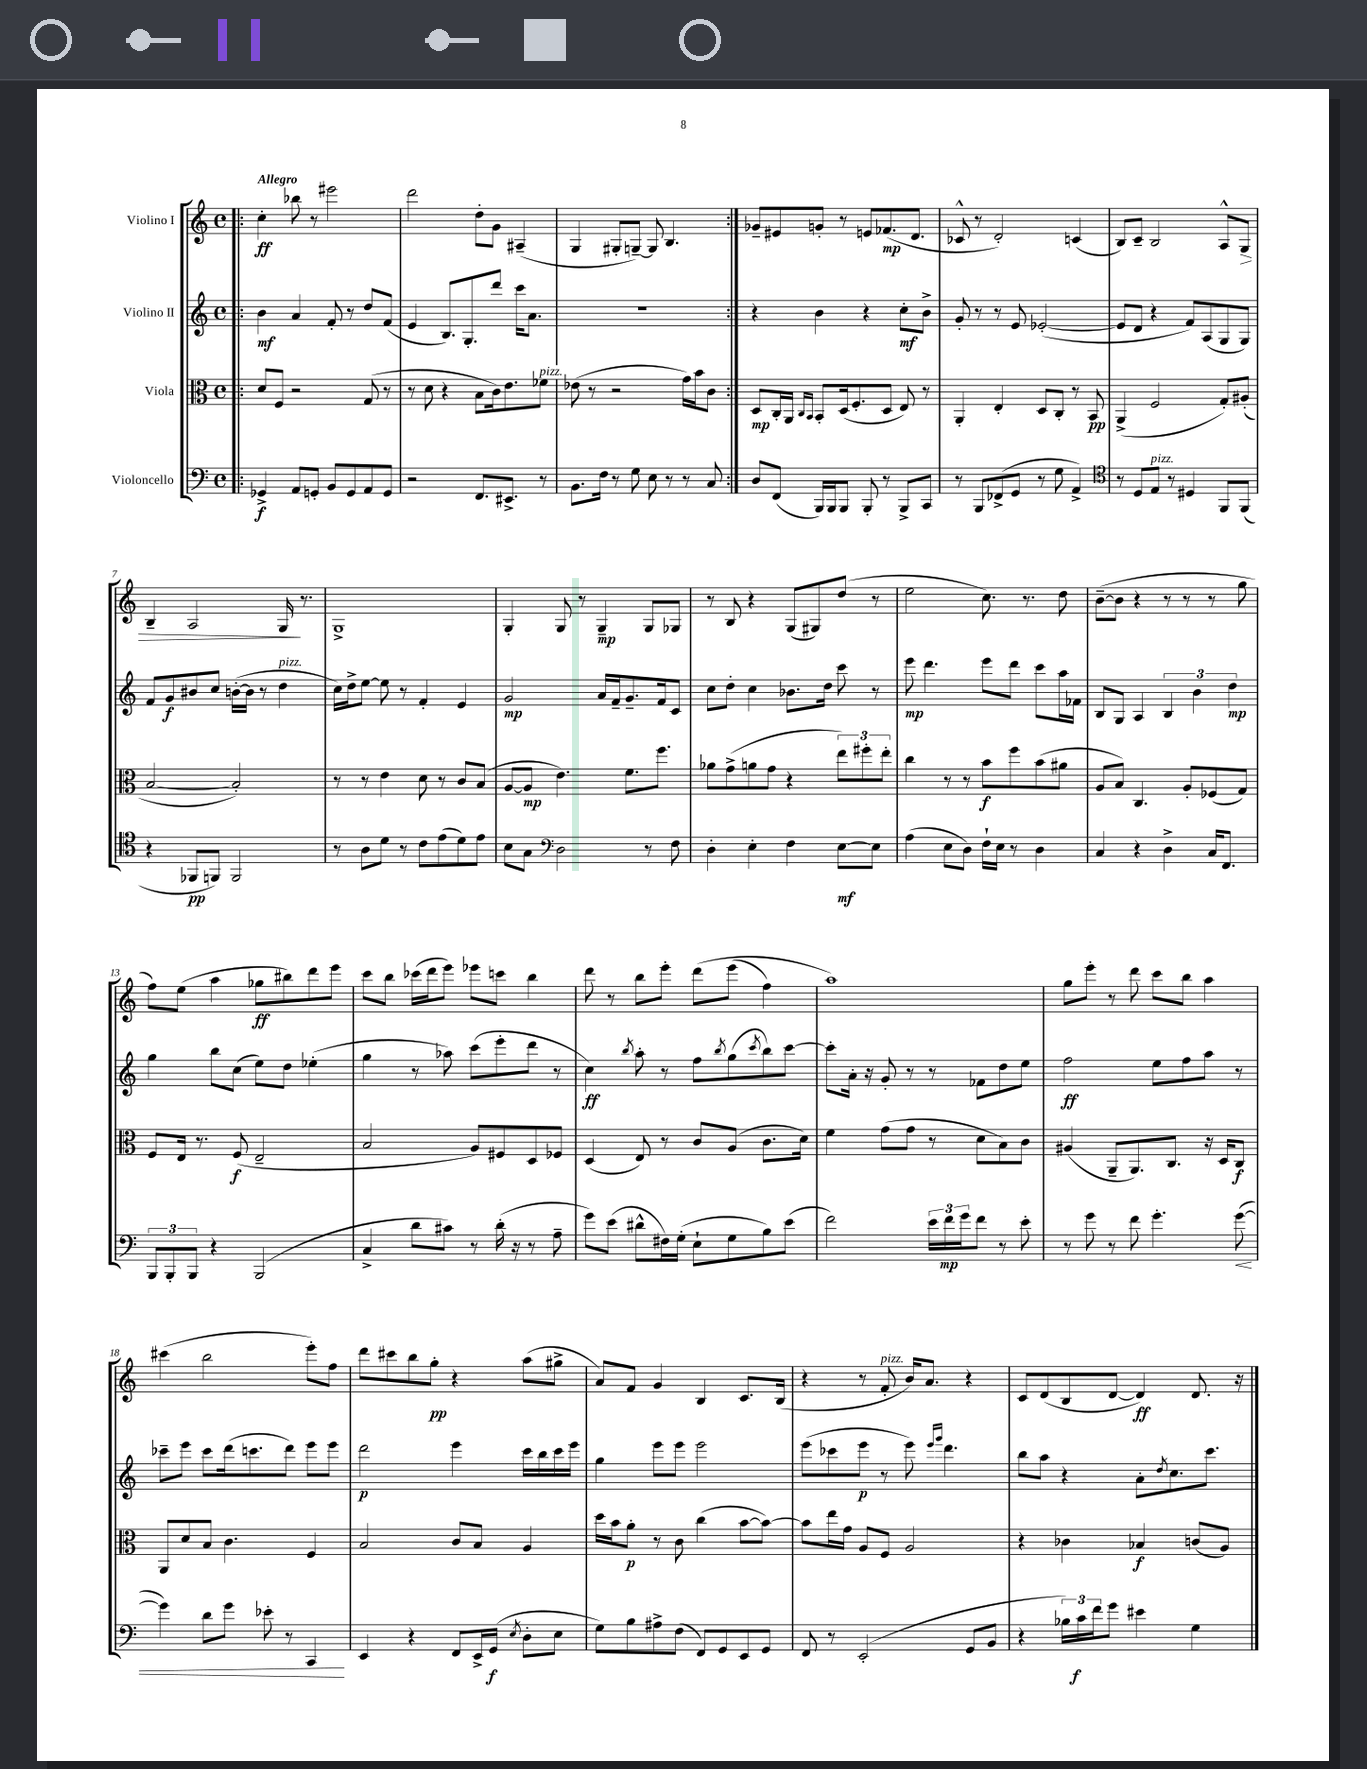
<<
\new StaffGroup <<
\new Staff = "s0" \with { instrumentName = "Violino I" } {
    \clef treble \key c \major \defaultTimeSignature \time 4/4 \tempo "Allegro"
    \repeat volta 2 { \bar ".|:" c''4-.\ff bes''8 r8 eis'''2 |
    d'''2 d''8-. g'8 ais4--( |
    g4 gis8-. g8~--) g8 b4. | }
    ges'8-- eis'8 g'8-. r8 e'8 fes'8.\mp( d'8. |
    ces'8-^ r8 d'2-.) c'4( |
    b8) c'8-- b2 a8-^ g8\> |
    b4-- a2 g16\! r8. |
    g1-> |
    g4-. g8 r8 g4--\mp g8 ges8 |
    r8 b8 r4 g8( gis8) d''8( r8 |
    e''2 c''8.) r8. d''8 |
    b'8~--( b'8 r4 r8 r8 r8 g''8 |
    f''8) e''8( a''4 ges''8\ff bis''8) d'''8 e'''8 |
    c'''8 b''8 ces'''16( d'''16 e'''8) ees'''8 c'''8 b''4 |
    d'''8 r8 b''8 e'''8-. d'''8\( e'''8( f''4) |
    a''1\) |
    g''8 e'''8-. r8 d'''8 c'''8 b''8 a''4 |
    cis'''4( b''2 e'''8-.) f''8 |
    d'''8 cis'''8 b''8 g''8-.\pp r4 a''8( gis''8-> |
    a'8) f'8 g'4 b4 c'8. b16( |
    r4 r8 f'8-.^\markup { \italic "pizz." } b'16) a'8. r4 |
    c'8 d'8( b8 d'8~ d'4\ff) d'8. r16 \bar "|." |
}
\new Staff = "s1" \with { instrumentName = "Violino II" } {
    \clef treble \key c \major \defaultTimeSignature \time 4/4
    \repeat volta 2 { \bar ".|:" b'4\mf a'4 f'8-. r8 d''8 f'8( |
    e'4 b8.) g8.-. d'''8 c'''16 a'8. |
    R1 | }
    r4 b'4 r4 c''8-.\mf b'8-> |
    g'8-. r8 r8 e'8 ees'2~-.( |
    ees'8 d'8 r4 f'8) a8( g8 g8) |
    f'8 g'8\f bis'8 c''8 b'16~-.( b'16 r8 d''4^\markup { \italic "pizz." } |
    c''16) d''16-> e''8~ e''8 r8 f'4-. e'4 |
    g'2\mp a'16 f'16-- g'8.-- f'16 c'8 |
    c''8 d''8-. c''4 bes'8. d''16 c'''8 r8 |
    e'''8\mp d'''4. e'''8 d'''8 c'''8 a''16 fes'16 |
    b8 g8 a4 \tuplet 3/2 { b4 b'4 d''4\mp } |
    g''4 b''8 c''8( e''8) d''8 ees''4-.( |
    g''4 r8 aes''8) c'''8( e'''8-. d'''8 r8 |
    c''4\ff) \acciaccatura { b''8 } a''8-. r8 f''8 \acciaccatura { b''8 } g''8( \acciaccatura { c'''8 } b''8) c'''8~ |
    c'''8-. a'16-. r16 g'8-. r8 r8 fes'8 d''8 e''8 |
    f''2\ff e''8 f''8 a''8 r8 |
    ces'''8-- e'''8 ces'''8 d'''16( c'''8. d'''8) e'''8 e'''8 |
    d'''2\p e'''4 c'''16 b''16 c'''16 e'''16 |
    g''4 e'''8 e'''8 e'''2 |
    e'''8( ces'''8 e'''8\p r8 e'''8) \grace { e'''16 g'''16 } d'''4. |
    b''8 a''8 r4 a'8-. \acciaccatura { d''8 } c''8. c'''8. \bar "|." |
}
\new Staff = "s2" \with { instrumentName = "Viola" } {
    \clef alto \key c \major \defaultTimeSignature \time 4/4
    \repeat volta 2 { \bar ".|:" d'8 f8 r2 g8( r8 |
    r8 d'8 r4 b8 c'16) e'8. fes'8^\markup { \italic "pizz." } |
    ees'8( r8 r2 g'16) b'16 c'8 | }
    d8\mp c16-. a,16 \grace { c16 b,16 } b,8-. d16( f8.-. d8 e8) r8 |
    a,4-. e4-. d8 c8-. r8 b,8\pp |
    a,4->( f2 g8-.) ais8-.( |
    b2~ b2-.) |
    r8 r8 e'4 d'8 r8 c'8 b8( |
    a8~ a8\mp e'4.) f'8. f''8. |
    aes'8 g'8->( a'8 g'8 r4 \tuplet 3/2 { e''8) fis''8-. e''8-. } |
    c''4 r8 r8 b'8\f f''8 b'8( ais'8 |
    a8 b8) c4. a8-. fes8( g8) |
    f8 e16 r8. f8\f( e2-- |
    b2 a8) fis8 d8 fes8 |
    d4( e8) r8 c'8 a8( c'8. d'16) |
    f'4 g'8( g'8 r8 d'8 b8) c'8 |
    ais4( a,8-- a,8.) c8. r16 d16 c8\f |
    a,8 d'8 b8 c'4. f4 |
    b2 c'8 b8 a4 |
    d''16 b'16 a'8-.\p r8 c'8 c''4( b'8~ b'8~) |
    b'8 e''16 g'16 a8 f8 a2 |
    r4 ces'4 bes4\f c'8( a8) \bar "|." |
}
\new Staff = "s3" \with { instrumentName = "Violoncello" } {
    \clef bass \key c \major \defaultTimeSignature \time 4/4
    \repeat volta 2 { \bar ".|:" ges,4->\f a,8 g,8-. b,8 g,8 a,8 g,8 |
    r2 f,8. eis,8.-> r8 |
    b,8. f16 r8 g8 e8 r8 r8 c8 | }
    d8 f,8( b,,16) b,,16 b,,8 b,,8-. r8 b,,8-> c,8 |
    r8 b,,8 fes,8->( g,8 r8 g8 a,4->) |
    \clef tenor r8 d8 e8^\markup { \italic "pizz." } r8 dis4 f,8 f,8( |
    r4 fes,8\pp f,8) f,2 |
    r8 a8 d'8 r8 c'8 e'8( d'8) e'8 |
    b8 g8 \clef bass d2 r8 f8 |
    d4-. e4-. f4 e8~\mf e8 |
    a4( e8 d8) f16-! e16 r8 d4 |
    c4 r4 d4-> c16 f,8. |
    \tuplet 3/2 { b,,8 b,,8-. b,,8 } r4 b,,2( |
    c4-> d'8 cis'8) r8 d'16-.( r16 r8 a8-- |
    g'8) e'8( dis'8-^ fis16) g16-.( e8-! g8 b8) e'8( |
    f'2) \tuplet 3/2 { e'16 f'16\mp g'16 } f'8 r8 e'8-. |
    r8 g'8 r8 f'8 g'4.-. g'8~\<( |
    g'4) d'8 g'8 ees'8-. r8 c,4\! |
    e,4 r4 f,8 e,16-> g,16\f( \acciaccatura { e8 } d8-. e8 |
    g8) b8 ais8-> f8( f,8) g,8 e,8 g,8 |
    f,8 r8 e,2-.( g,8 b,8 |
    r4 \tuplet 3/2 { bes16) c'16\f f'16 } g'8 eis'4 g4 \bar "|." |
}
>>
>>
